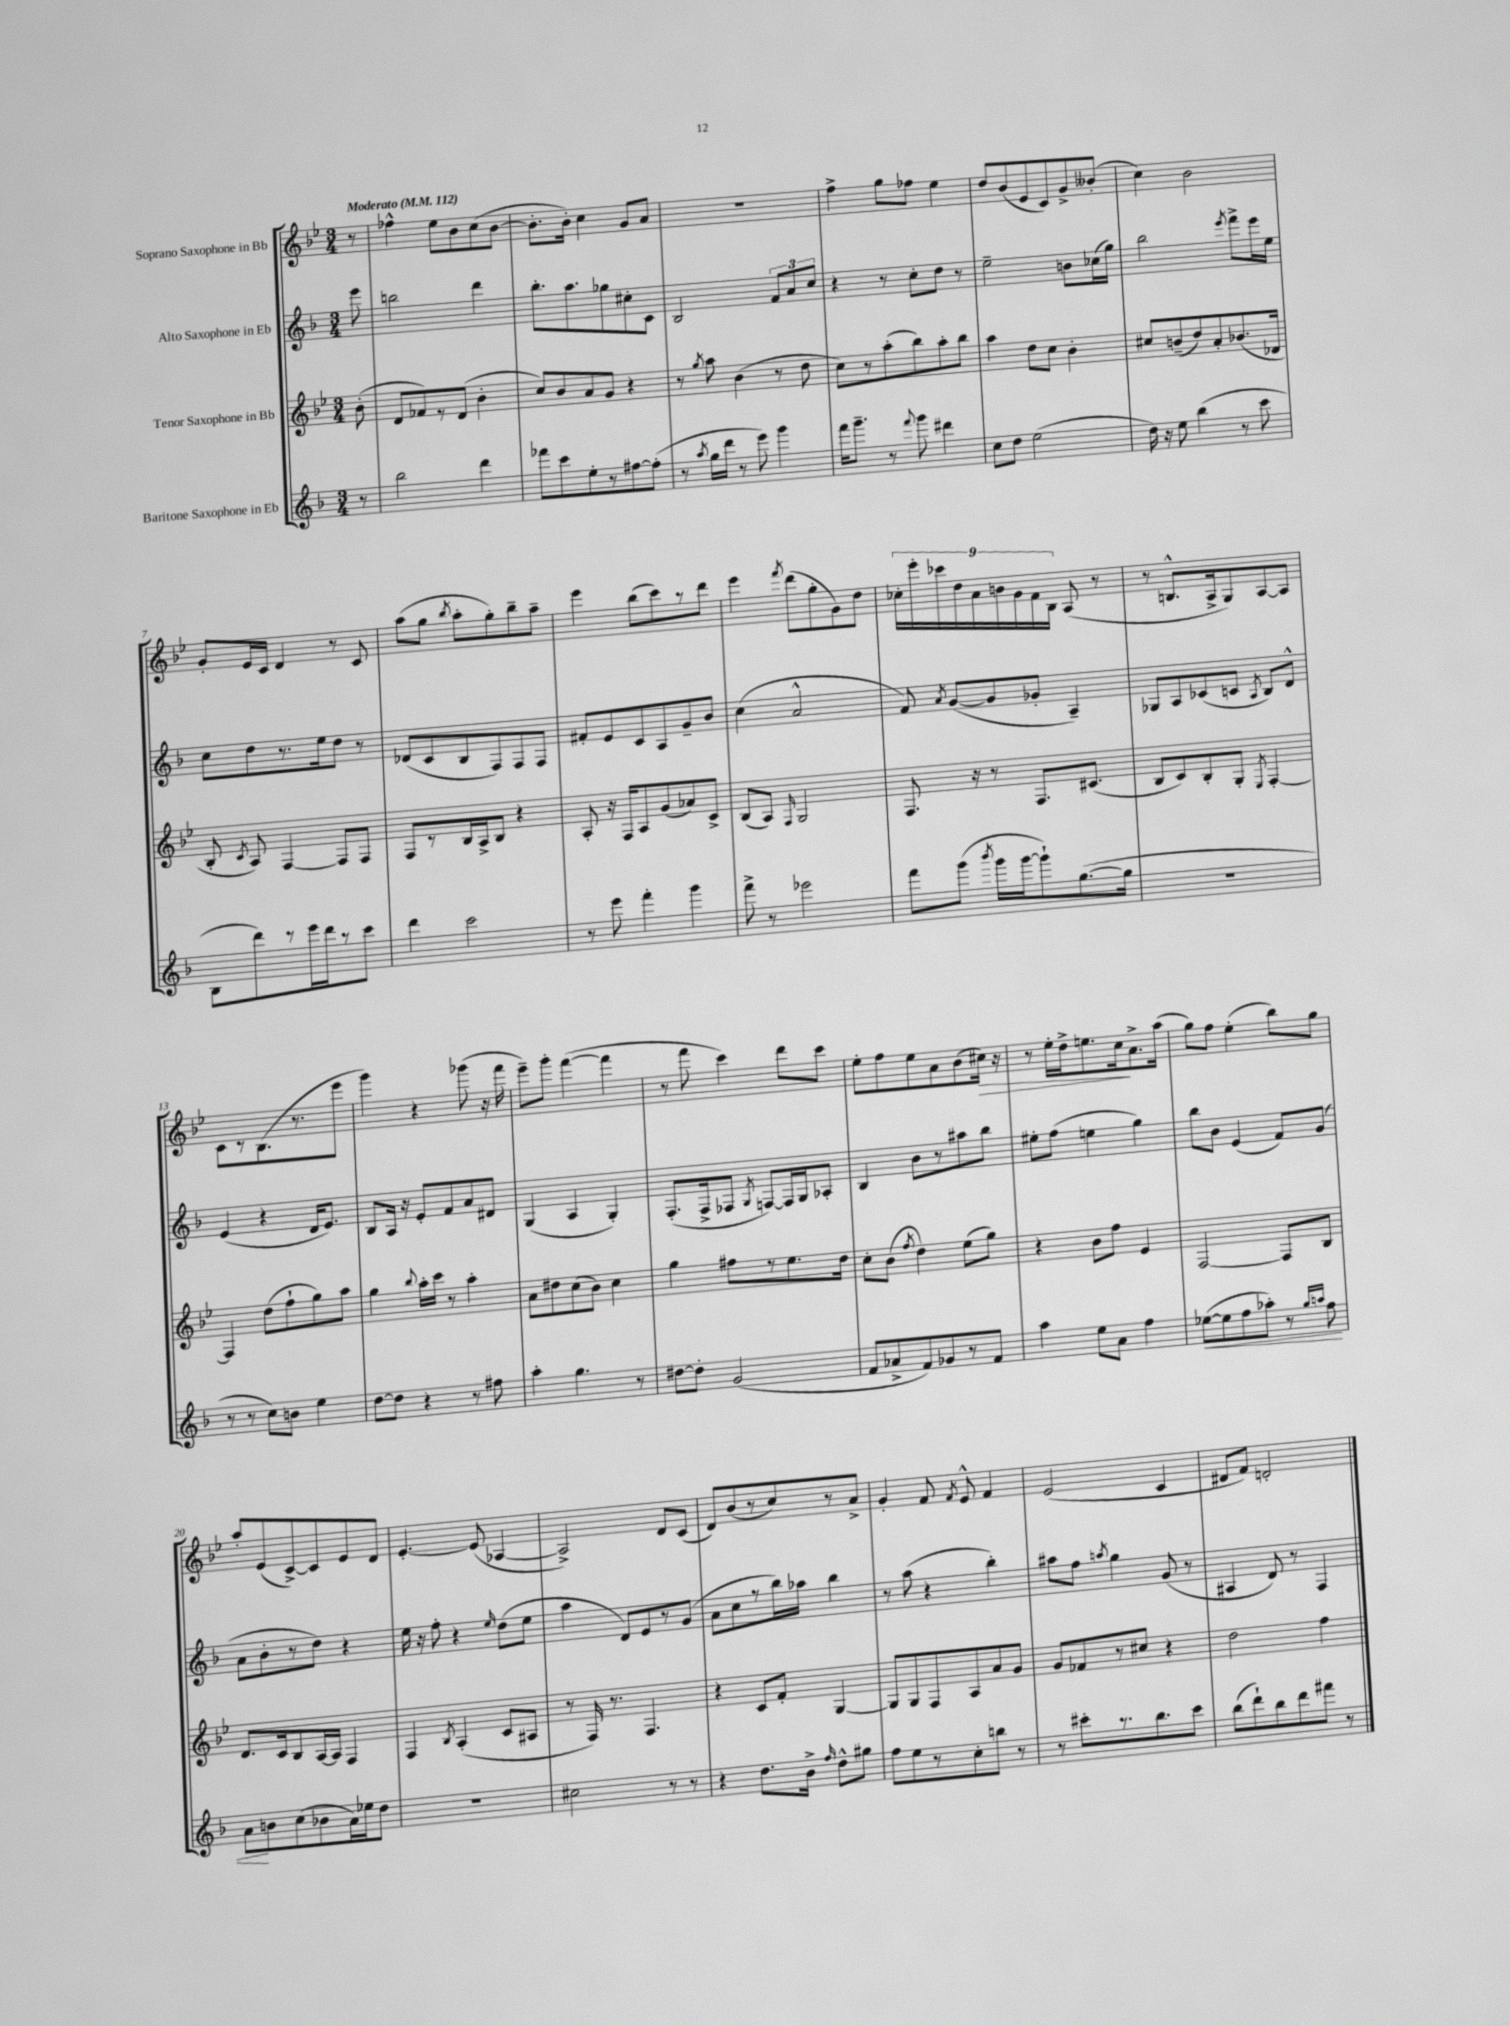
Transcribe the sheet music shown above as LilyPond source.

<<
\new StaffGroup <<
\new Staff = "s0" \with { instrumentName = "Soprano Saxophone in Bb" } {
    \clef treble \key bes \major \numericTimeSignature \time 3/4 \partial 8 \tempo "Moderato" 4 = 112
    \autoBeamOff r8 |
    fes''4-^ ees''8[ bes'8 c''8( bes'8]~ |
    bes'8.[-. bes'16]-.) c''4 g'8[ a'8] |
    R2. |
    f''4-> g''8[ fes''8] ees''4 |
    d''8[ bes'8( ees'8 c'8) g'8-> beses'8]-.( |
    c''4) bes'2 |
    g'8[-. ees'16 c'16] d'4 r8 c'8 |
    a''8[( g''8] \acciaccatura { bes''8 } a''8[-. g''8-.) bes''8-- a''8]-- |
    ees'''4 bes''8[( c'''8) r8 d'''8] |
    ees'''4 \acciaccatura { f'''8 } d'''8[( g''8-. g'8) d''8] |
    \tuplet 9/8 { ces''16[-. ees'''16-. ces'''16 d''16 a'16 b'16 g'16 f'16 bes16] } a8( r8 |
    r8 b8.[-^ a16-> g8) a8~ a8] |
    c'8[ r8 bes8.( r8. ees'''8] |
    g'''4) r4 ges'''8( r16 f'''16 |
    ees'''8[--) g'''8]-. f'''4~( f'''4 |
    r8 f'''8 c'''4) d'''8[ c'''8] |
    ees''8[-. f''8 ees''8 a'8 bes'8( cis''16]\>) r16 |
    r8 ees''16[-. d''16-> e''8. c''16\! a'8.-> a''16]( |
    g''8[) f''8] ees''4-.( bes''8[) g''8] |
    a''8[-. ees'8( c'8~->) c'8 ees'8 d'8] |
    ees'4.~-. ees'8( aes4~ |
    aes2->) d'8[ c'8]( |
    d'8[) bes'8( r8 c''8) r8 a'8]-> |
    g'4-. f'8 \acciaccatura { f'8 } ees'8-^ f'4 |
    ees'2( c'4 |
    dis'8[ f'8]) d'2-. \bar "|." |
}
\new Staff = "s1" \with { instrumentName = "Alto Saxophone in Eb" } {
    \clef treble \key f \major \numericTimeSignature \time 3/4 \partial 8
    \autoBeamOff e'''8 |
    b''2 d'''4 |
    bes''8.[-. a''8. ges''8 cis''8-. c'8] |
    bes2 \tuplet 3/2 { f'8[ a'8 c''8] } |
    r4 r8 c''8[-. d''8] r8 |
    e''2-- b'8[ ces''16( g''16]) |
    bes''2 \acciaccatura { e'''8 } f'''8[-> e'''16 e''16] |
    c''8[ d''8 r8. e''16 d''8] r8 |
    des'8[( c'8 bes8 f8) f8 f8] |
    fis'8[-. e'8 c'8 a8 g'8-- bes'8] |
    c''4( a'2-^ |
    f'8) \acciaccatura { a'8 } g'8[~( g'8 ges'8]-. a4--) |
    ges8[ a8 ces'8( c'8] \acciaccatura { a8 } bes8[) d'8]-^ |
    e'4( r4 d'16[ e'8.]) |
    bes8[ a16] r16 e'8[-. f'8 a'8 dis'8] |
    g4( a4 g4-.) |
    f8.[-.( f16-> fes8] \acciaccatura { g8 } f8[~) f16 g16 aes8]-. |
    bes4 bes'8[ r8 ais''8 bes''8] |
    eis''8[-. f''8]( e''4 g''4) |
    bes''8[ bes'8] e'4( f'8[) g'8]( |
    a'8[ bes'8-. r8 d''8]) r4 |
    e''16 r16 f''8-. r4 \grace { e''16 } d''8[( e''8] |
    a''4 d'8[) e'8 r8 g'8]( |
    a'8[ c''8 r8 bes''16) aes''16] bes''4 |
    r8 a''8( r4 bes''4-.) |
    ais''8[ f''8] \acciaccatura { a''8 } g''4 g'8( r8 |
    ais4 d'8) r8 f4 \bar "|." |
}
\new Staff = "s2" \with { instrumentName = "Tenor Saxophone in Bb" } {
    \clef treble \key bes \major \numericTimeSignature \time 3/4 \partial 8
    \autoBeamOff bes'8-.( |
    d'8[ fes'8) r8 d'8]( bes'4-. |
    c''8[) bes'8 a'8 g'8] r4 |
    r8 \acciaccatura { g''8 } a''8 bes'4( r8 d''8 |
    c''8[) r8 a''8-.( bes''8) a''8-. bes''8] |
    a''4 d''8[ c''8] bes'4-. |
    cis''8[ b'8--( d''8) a'8-. bes'8.( des'16] |
    bes8-. \acciaccatura { c'8 } a8) f4~ f8[ f8] |
    f8[ r8 bes16 a16-> bes8] r4 |
    a8-. r16 f16[ a8 g'8( aes'8) c'8]-> |
    bes8[( a8]) \grace { f16 } g2 |
    f8. r16 r8 f8.[ cis'8.]( |
    bes8[ c'8) bes8-. g8]-. \acciaccatura { ees8 } f4~-. |
    f4 d''8[( f''8-! g''8) a''8] |
    g''4 \appoggiatura { bes''8 } a''16[-. c'''16] r8 a''4-. |
    a'8[ dis''8 c''8( bes'8]) c''4 |
    g''4 fis''8[ r8 ees''8. d''16] |
    c''8[-. bes'8]( \acciaccatura { f''8 } d''4) ees''8[( g''8]) |
    r4 bes'8[ f''8] ees'4 |
    f2~ f8[ bes8] |
    d'8.[ c'16 bes8 a16~ a16] f4 |
    f4 \acciaccatura { bes8 } a4-.( c'8[ ais8] |
    r8 f16) r8. f4. |
    r4 c'8[ f'8]-. g4~ |
    g8[ g8 f8 a8 a'8 g'8] |
    g'8[ fes'8 r8 cis''8] r4 |
    d''2 f''4 \bar "|." |
}
\new Staff = "s3" \with { instrumentName = "Baritone Saxophone in Eb" } {
    \clef treble \key f \major \numericTimeSignature \time 3/4 \partial 8
    \autoBeamOff r8 |
    bes''2 d'''4 |
    fes'''8[ c'''8 e''8-. r8 fis''8~ fis''8]-.( |
    r8 \acciaccatura { a''8 } g''16[ d'''16] r8 e'''8) g'''4 |
    f'''16[ g'''8.]-- r8 \appoggiatura { f'''8 } g'''8 dis'''4 |
    c''8[ d''8] e''2( |
    d''16) r16 e''8 bes''4( r8 c'''8 |
    bes8[ d'''8) r8 e'''16 d'''16 r8 c'''8] |
    d'''4 c'''2 |
    r8 e'''8 f'''4-. g'''4 |
    f'''8-> r8 ees'''2 |
    f'''8[ g'''8]( \acciaccatura { bes'''8 } g'''16[ g'''16~ g'''8-!) g''8.~( g''16] |
    R2. |
    r8 r8 c''8[) b'8] e''4 |
    d''8[~ d''8] r4 r8 fis''8 |
    a''4-. g''4. r8 |
    dis''8[~ dis''8]-. g'2( |
    f'8[ aes'8-> f'8) ges'8 r8 f'8] |
    a''4 e''8[ a'8] f''4 |
    ees''8[~\<( ees''8 f''8 aes''8]-.) r8 \grace { g''16[ a''16] } f''8 |
    a'8[\! b'8 c''8( bes'8 a'16) ees''16 d''8] |
    R2. |
    cis''2 r8 r8 |
    r4 d''8.[ bes'16]-> \grace { f''16 } d''8[-^ gis''8] |
    f''8[ e''8 r8 c''8-. b''8] r8 |
    r8 cis'''8[-. r8. bes''8. cis'''8] |
    bes''8[( d'''8-!) bes''8 d'''8 fis'''8] r8 \bar "|." |
}
>>
>>
